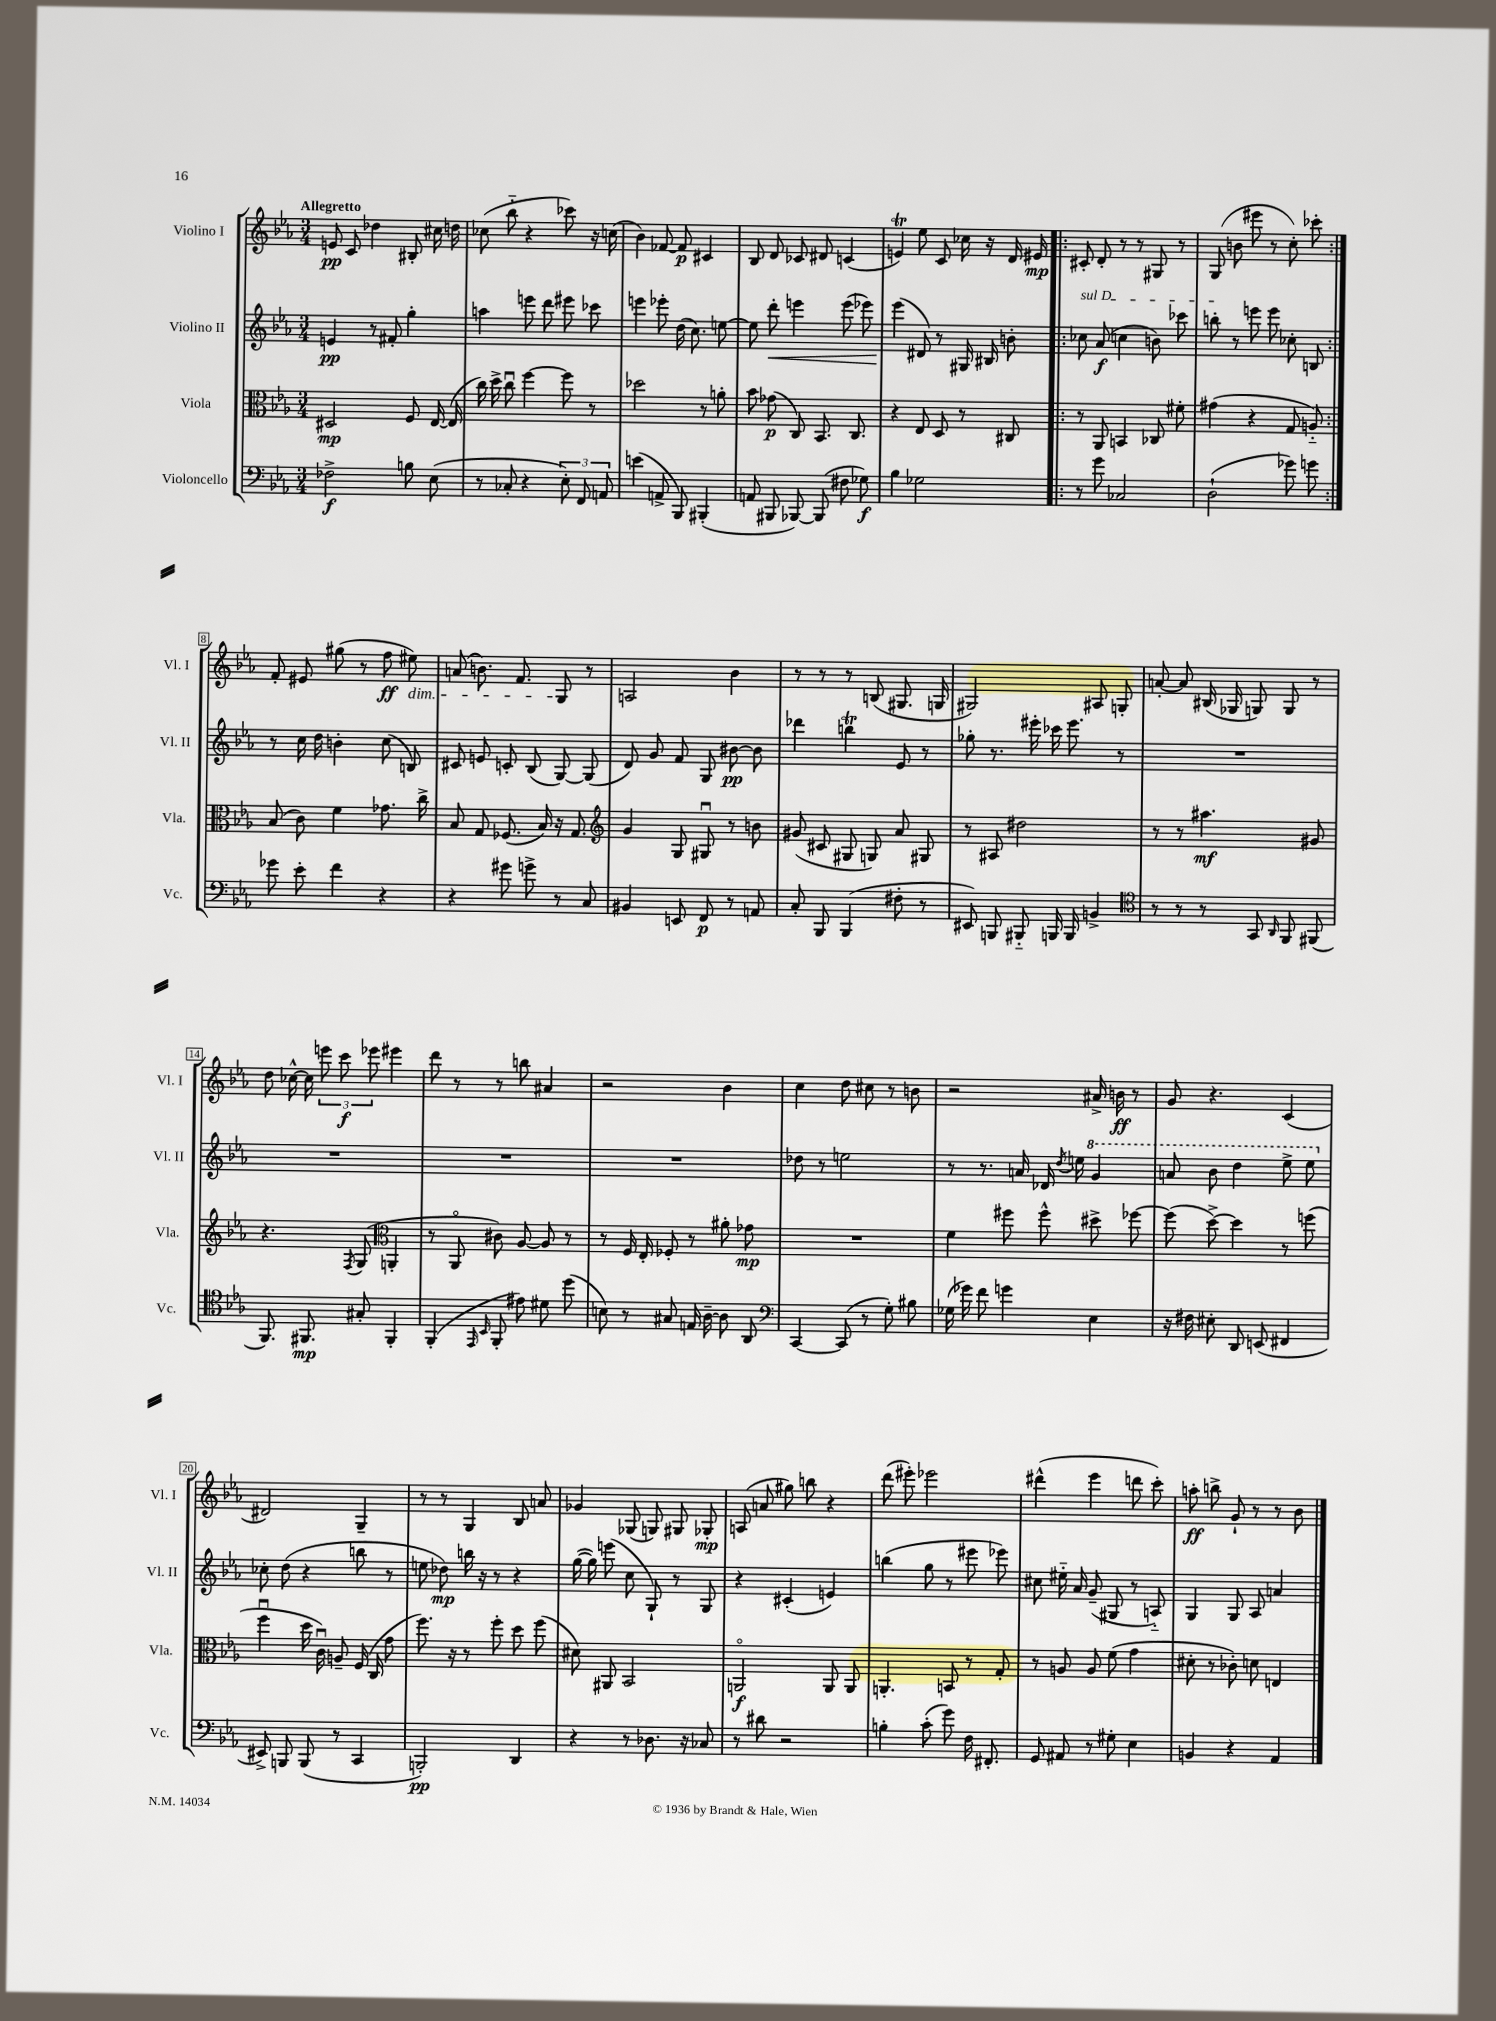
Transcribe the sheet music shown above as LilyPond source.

<<
\new StaffGroup <<
\new Staff = "s0" \with { instrumentName = "Violino I" shortInstrumentName = "Vl. I" } {
    \clef treble \key ees \major \numericTimeSignature \time 3/4 \tempo "Allegretto"
    \autoBeamOff e'8\pp c'8 des''4 bis8-. cis''16 d''16 |
    ces''8( bes''8-_ r4 ces'''8) r16 c''16( |
    bes'4) fes'8~ fes'8\p cis'4 |
    bes8 d'8 ces'8 dis'8 c'4( |
    e'4\trill) ees''8 c'8 ces''16 r16 d'16 eis'16\mp |
    \repeat volta 2 { cis'8-. d'8-. r8 r8 gis8 r8 |
    g8( b'8 eis'''8 r8 c''8-.) ces'''8-. | }
    f'8-. eis'8 gis''8( r8 f''8\ff eis''8\dim) |
    a'8( b'8.) f'8. g8\! r8 |
    a2 bes'4 |
    r8 r8 r8 b8( gis8. g16 |
    gis2) ais8 g8-. |
    a'8~-. a'8 bis16( ges16 g8) g8 r8 |
    d''8 ces''16~-^ ces''16 \tuplet 3/2 { e'''8 c'''8\f ees'''8 } eis'''4 |
    d'''8 r8 r8 b''8 ais'4 |
    r2 bes'4 |
    c''4 d''8 cis''8 r8 b'8 |
    r2 ais'16-> b'16\ff r8 |
    g'8 r4. c'4( |
    dis'2) g4-- |
    r8 r8 g4 bes8 a'8 |
    ges'4 ges8( g8) gis8 ges8-.\mp |
    a8( a'8 gis''8) b''8 r4 |
    d'''8( eis'''8-.) ees'''2 |
    dis'''4-^( ees'''4 d'''8 c'''8-.) |
    a''8-.\ff b''8-> g'8-! r8 r8 bes'8 \bar "|." |
}
\new Staff = "s1" \with { instrumentName = "Violino II" shortInstrumentName = "Vl. II" } {
    \clef treble \key ees \major \numericTimeSignature \time 3/4
    \autoBeamOff e'4\pp r8 fis'8-. g''4-. |
    a''4 e'''8 d'''8 eis'''8 ces'''8 |
    e'''4 ees'''8-. d''16( c''8.) e''8~ |
    e''8 d'''8-.\< e'''4 e'''8( ees'''8) |
    ees'''4\!( dis'8) r8 gis16 bis16 b'8-. |
    \repeat volta 2 { \once \override TextSpanner.bound-details.left.text = \markup { \italic "sul D" } ces''8\startTextSpan aes'8\f( c''4 b'8) ces'''8 |
    b''8-.\stopTextSpan r8 e'''8 e'''8 ces''8-. b8 | }
    r8 c''16 d''16 b'4-. c''8( b8) |
    cis'8 e'8 c'8-. bes8( g8~) g8( |
    d'8) g'8 f'8 g8 bis'8~\pp bis'8 |
    des'''4 b''4\trill ees'8 r8 |
    ges''8-. r8. eis'''16-. ces'''16 eis'''8. r8 |
    R2. |
    R2. |
    R2. |
    R2. |
    des''8 r8 e''2 |
    r8 r8. a'16 des'16 \acciaccatura { d''8 } e''16 \ottava #1 g''4 |
    a''8 bes''8 d'''4 ees'''8-> ees'''8 \ottava #0 |
    ces''8-. d''8( r4 b''8 r8 |
    e''8 des''8\mp) b''16 r16 r8 r4 |
    g''16~( g''16) e'''8( c''8 g8-!) r8 g8 |
    r4 cis'4-.( e'4) |
    b''4( g''8 r8 eis'''8 ees'''8) |
    cis''8 eis''16-_ aes'16 g'8--( gis8 r8 a8-_) |
    g4 g8 aes8 a'4 \bar "|." |
}
\new Staff = "s2" \with { instrumentName = "Viola" shortInstrumentName = "Vla." } {
    \clef alto \key ees \major \numericTimeSignature \time 3/4
    \autoBeamOff dis2\mp f8 ees16~ ees16( |
    c''16) d''16-> c''8\downbow f''4~ f''8 r8 |
    des''2 r8 a'8-. |
    bes'8 ges'8\p( c8) bes,8. c8. |
    r4 ees8 d8 r8 cis8 |
    \repeat volta 2 { r8 aes,8 b,4 ces8 fis'8-. |
    gis'4( r4 g8 a8-_) | }
    bes8( c'8) f'4 ges'8. c''16-> |
    bes8 g8 fes8.( bes16) r16 g8. |
    \clef treble g'4 g8 gis8\downbow r8 b'8 |
    gis'8( cis'8 gis8 g8) aes'8 gis8 |
    r8 ais8 dis''2 |
    r8 r8 ais''4.\mf gis'8 |
    r4. \acciaccatura { f8 } g8( \clef alto a,4-. |
    r8 aes,8\flageolet cis'8) aes8~ aes8 r8 |
    r8 f16 ees16-. fes8-. r8 ais'8-. ges'8\mp |
    R2. |
    f'4 fis''8 fis''8-^ dis''8-> fes''8~ |
    fes''8( d''8~->) d''4 r8 f''8( |
    f''4\downbow d''16 c'16\downbow) a8-- f16( c16 g'8 |
    f''8.) r16 r8 f''8-. d''8 f''8( |
    dis'8) ais,8 bes,2 |
    a,2\flageolet\f a,8 a,8 |
    a,4.-. b,8 r8 g8-. |
    r8 a8 a8 f'8( g'4 |
    dis'8-. r8 ces'8-.) d'8 e4 \bar "|." |
}
\new Staff = "s3" \with { instrumentName = "Violoncello" shortInstrumentName = "Vc." } {
    \clef bass \key ees \major \numericTimeSignature \time 3/4
    \autoBeamOff fes2->\f b8 ees8( |
    r8 ces8-. r4 \tuplet 3/2 { ees8-.) f,8 a,8 } |
    e'4( a,8-> bes,,8) bis,,4-.( |
    a,8 bis,,8 bes,,8~) bes,,8( fis8 ges8\f) |
    bes4 ges2 |
    \repeat volta 2 { r8 g'8 ces2 |
    d2-!( ges'8) g'8 | }
    ges'8 ees'8-. f'4 r4 |
    r4 gis'8 g'8-> r8 c8 |
    bis,4 e,8 f,8\p r8 a,8 |
    c8-. bes,,8 bes,,4( fis8-. r8 |
    eis,8) b,,8 bis,,8-_ b,,16 b,,16 b,4-> |
    \clef tenor r8 r8 r8 g,8 \grace { aes,16 } f,8 fis,8( |
    f,8.) fis,8.\mp gis8-. fis,4-. |
    f,4-.( \grace { ees,16 bes,16 } f,8-. eis'8) dis'8 d''8( |
    b8) r8 gis8 e16 aes16~-- aes8 aes,8 |
    \clef bass c,4~ c,8( r8 g8-.) bis8 |
    ges16( ges'16) f'8 g'4 ees4 |
    r16 fis16 eis8-. d,8 e,8( fis,4 |
    eis,8->) b,,8 b,,8( r8 c,4 |
    b,,2-.\pp) d,4 |
    r4 r8 des8. r16 ces8 |
    r8 dis'8 r2 |
    b4-. c'8-.( g'8) f16 fis,8.-. |
    g,8 ais,8 r8 gis8-. ees4 |
    b,4 r4 aes,4 \bar "|." |
}
>>
>>
\layout { \context { \Score \override BarNumber.stencil = #(make-stencil-boxer 0.1 0.3 ly:text-interface::print) } }
